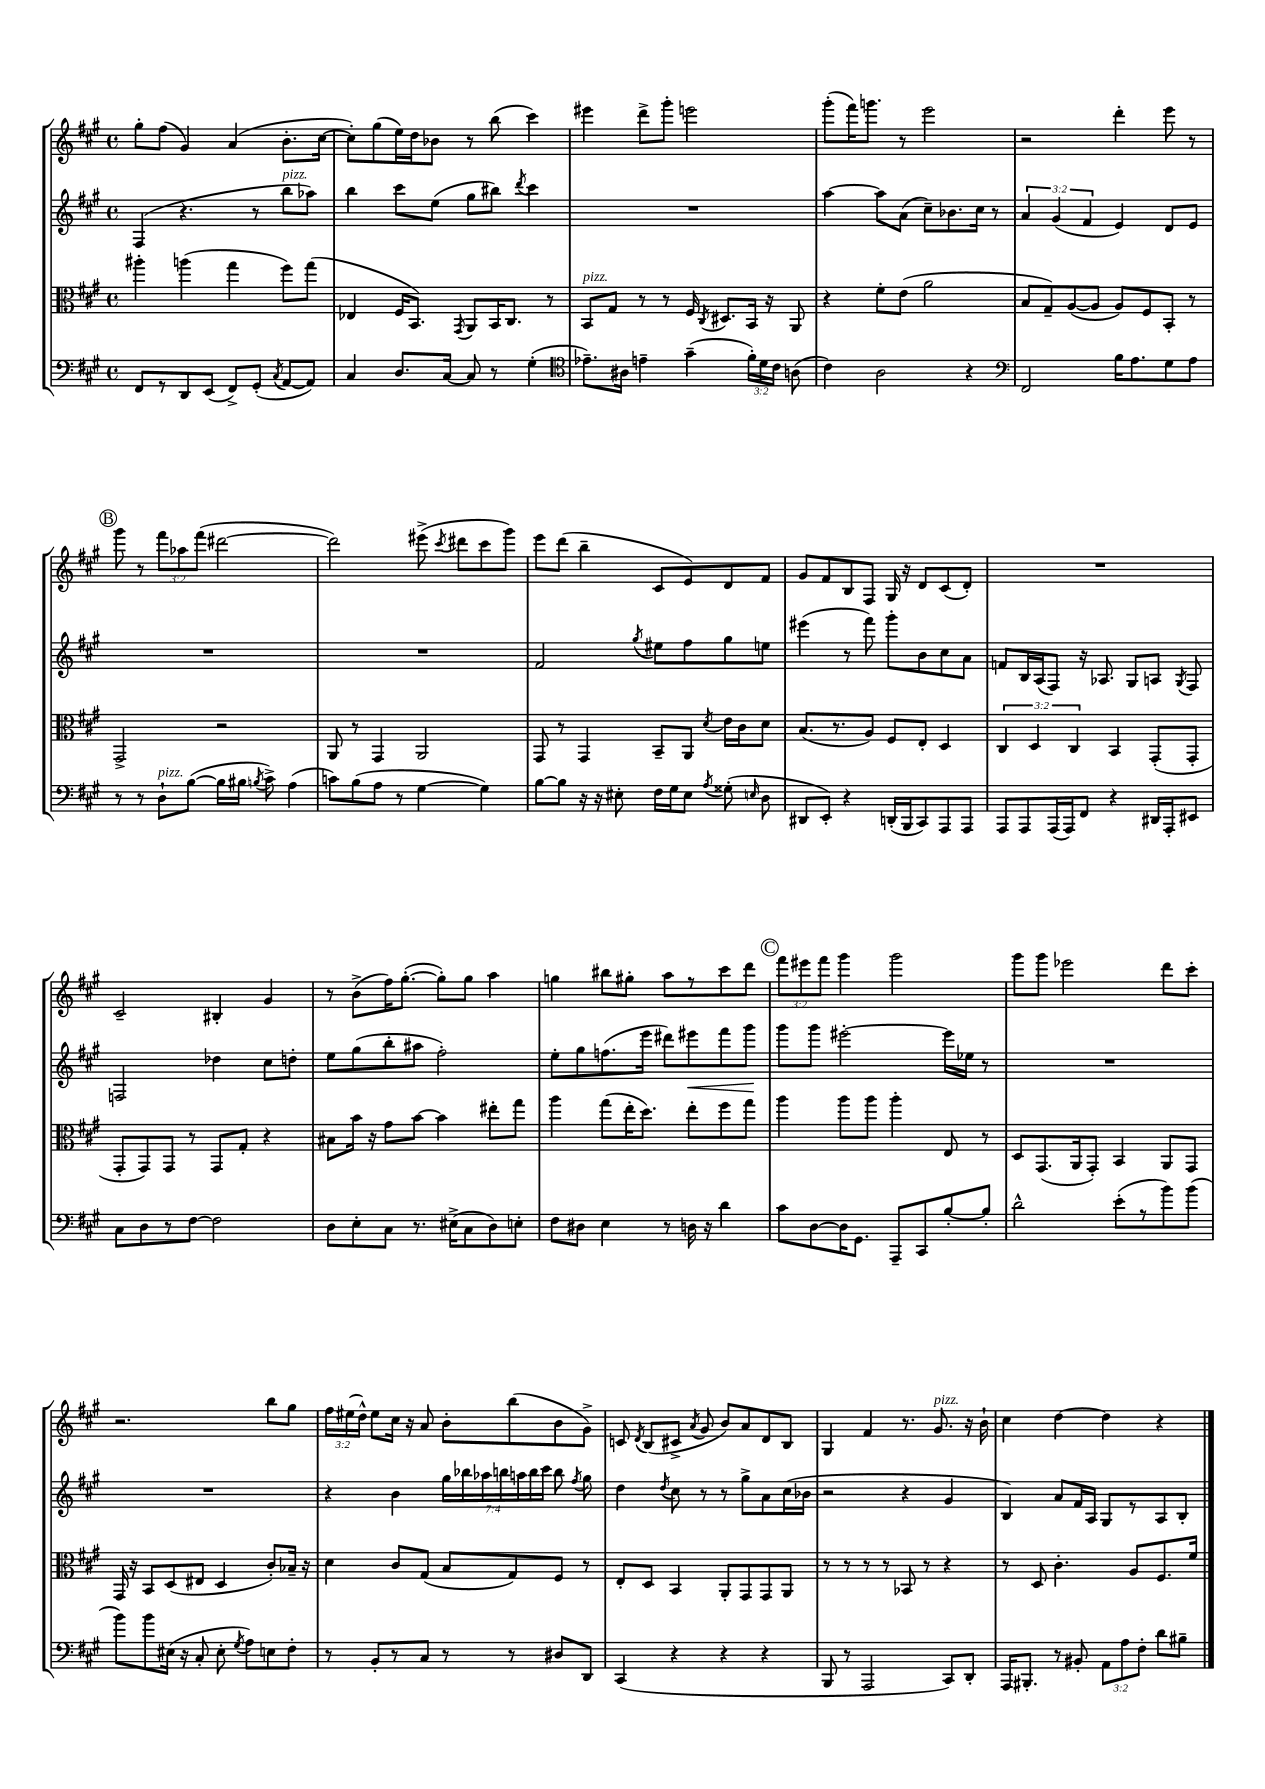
<<
\new StaffGroup <<
\new Staff = "s0" {
    \clef treble \key a \major \defaultTimeSignature \time 4/4 \override Staff.TupletNumber.text = #tuplet-number::calc-fraction-text
    \autoBeamOff gis''8[-. fis''8]( gis'4) a'4( b'8.[-. cis''16]~ |
    cis''8[-.) gis''8( e''16) d''16 bes'8] r8 b''8( cis'''4) |
    eis'''4 d'''8[-> gis'''8]-. e'''2 |
    gis'''8[-.( fis'''16) g'''8.] r8 e'''2 |
    r2 d'''4-. e'''8 r8 |
    \mark \markup { \circle "B" } gis'''8 r8 \tuplet 3/2 { fis'''8[ aes''8 fis'''8]( } dis'''2~ |
    dis'''2) eis'''8->( \acciaccatura { cis'''8 } dis'''8[ cis'''8 gis'''8]) |
    e'''8[ d'''8]( b''4-- cis'8[ e'8) d'8 fis'8] |
    gis'8[ fis'8 b8 fis8] gis16 r16 d'8[ cis'8( d'8]-.) |
    R1 |
    cis'2-- bis4-. gis'4 |
    r8 b'8[->( fis''16) gis''8.]~-.( gis''8[-.) gis''8] a''4 |
    g''4 bis''8[ gis''8]-. a''8[ r8 cis'''8 d'''8] |
    \mark \markup { \circle "C" } \tuplet 3/2 { fis'''8[ eis'''8 fis'''8] } gis'''4 gis'''2 |
    gis'''8[ gis'''8] ees'''2 d'''8[ cis'''8]-. |
    r2. b''8[ gis''8] |
    \tuplet 3/2 { fis''16[ eis''16( d''16]-^) } eis''8[ cis''16] r16 a'8 b'8[-. b''8( b'8 gis'8]->) |
    c'8 \acciaccatura { d'8 } b8[( cis'8]-> \acciaccatura { a'8 } gis'8 b'8[) a'8 d'8 b8] |
    gis4 fis'4 r8. gis'8.^\markup { \italic "pizz." } r16 b'16-! |
    cis''4 d''4~ d''4 r4 \bar "|." |
}
\new Staff = "s1" {
    \clef treble \key a \major \defaultTimeSignature \time 4/4 \override Staff.TupletNumber.text = #tuplet-number::calc-fraction-text
    \autoBeamOff fis4( r4. r8 b''8[^\markup { \italic "pizz." } aes''8]) |
    b''4 cis'''8[ e''8]( gis''8[ bis''8]) \acciaccatura { d'''8 } cis'''4 |
    R1 |
    a''4~ a''8[ a'8]( cis''8[--) bes'8. cis''16] r8 |
    \tuplet 3/2 { a'4 gis'4( fis'4 } e'4) d'8[ e'8] |
    \mark \markup { \circle "B" } R1 |
    R1 |
    fis'2 \acciaccatura { gis''8 } eis''8[ fis''8 gis''8 e''8] |
    eis'''4( r8 fis'''8) gis'''8[-. b'8 cis''8 a'8] |
    f'8[ b16 a16( fis8]) r16 aes8. gis8[ a8] \acciaccatura { gis8 } fis8 |
    f2 des''4 cis''8[ d''8]-. |
    e''8[ gis''8( b''8-. ais''8] fis''2-.) |
    e''8[-. gis''8 f''8.( e'''16] dis'''8[) eis'''8\< fis'''8 gis'''8]\! |
    \mark \markup { \circle "C" } gis'''8[ gis'''8] eis'''2~-. eis'''16[ ees''16] r8 |
    R1 |
    R1 |
    r4 b'4 \tuplet 7/4 { gis''16[ bes''16 aes''16 b''16 a''16 b''16 cis'''16] } b''8 \acciaccatura { fis''8 } gis''8 |
    d''4 \acciaccatura { d''8 } cis''8 r8 r8 gis''8[-> a'8 cis''16( bes'16] |
    r2 r4 gis'4 |
    b4) a'8[ fis'16 a16] gis8[ r8 a8 b8]-. \bar "|." |
}
\new Staff = "s2" {
    \clef alto \key a \major \defaultTimeSignature \time 4/4 \override Staff.TupletNumber.text = #tuplet-number::calc-fraction-text
    \autoBeamOff ais''4-. a''4( gis''4 fis''8[) gis''8]( |
    ees4 fis16[ b,8.]) \acciaccatura { gis,8 } a,8[ b,16 cis8.] r8 |
    b,8[^\markup { \italic "pizz." } gis8] r8 r8 fis16 \acciaccatura { cis8 } dis8.[ b,16] r16 a,8 |
    r4 fis'8[-. e'8]( a'2 |
    b8[ gis8--) a8~( a8] a8[) fis8 b,8]-. r8 |
    \mark \markup { \circle "B" } gis,2-> r2 |
    a,8 r8 gis,4 a,2 |
    gis,8 r8 gis,4 b,8[-- a,8] \acciaccatura { d'8 } e'16[ cis'16 d'8] |
    b8.[( r8. a8]) fis8[ e8]-. d4 |
    \tuplet 3/2 { cis4 d4 cis4 } b,4 gis,8[-.( gis,8]-. |
    gis,8[-. gis,8) gis,8] r8 gis,8[ gis8]-. r4 |
    bis8[ b'16] r16 gis'8[ b'8]~ b'4 eis''8[-. gis''8] |
    a''4 gis''8[( e''16-. d''8.]) e''8[-. fis''8 gis''8] |
    \mark \markup { \circle "C" } a''4 a''8[ a''8] a''4-. e8 r8 |
    d8[ gis,8.( a,16 gis,8]-.) b,4 a,8[ gis,8] |
    gis,16 r16 b,8[ d8( eis8] d4 cis'8[-.) bes16]-- r16 |
    d'4 cis'8[ gis8]( b8[ gis8) fis8] r8 |
    e8[-. d8] b,4 a,8[-. gis,8 gis,8 a,8] |
    r8 r8 r8 r8 bes,8 r8 r4 |
    r8 d8 cis'4.-. a8[ fis8. fis'16] \bar "|." |
}
\new Staff = "s3" {
    \clef bass \key a \major \defaultTimeSignature \time 4/4 \override Staff.TupletNumber.text = #tuplet-number::calc-fraction-text
    \autoBeamOff fis,8[ r8 d,8 e,8]( fis,8[->) gis,8]-.( \acciaccatura { cis8 } a,8[~ a,8]) |
    cis4 d8.[ cis16]~ cis8 r8 gis4-.( |
    \clef tenor ees'8.[--) ais16] e'4-- gis'4--( \tuplet 3/2 { fis'16[-.) d'16 cis'16] } a8( |
    cis'4) a2 r4 |
    \clef bass fis,2 b16[ a8. gis8 a8] |
    \mark \markup { \circle "B" } r8 r8 d8[-!^\markup { \italic "pizz." } b8]~( b16[ bis16] \acciaccatura { b8 } cis'8->) a4( |
    c'8[) b8( a8] r8 gis4~ gis4) |
    b8[~ b8] r16 r16 eis8-. fis16[ gis16 eis8] \acciaccatura { a8 } gisis8-.( \grace { e16 } d8 |
    dis,8[ e,8]-.) r4 d,16[-.( b,,16 cis,8) a,,8 a,,8] |
    a,,8[ a,,8 a,,16( a,,16) fis,8] r4 dis,16[ a,,16-. eis,8] |
    cis8[ d8 r8 fis8]~ fis2 |
    d8[ e8-. cis8] r8. eis16[->( cis8 d8) e8]-. |
    fis8[ dis8] e4 r8 d16 r16 d'4 |
    \mark \markup { \circle "C" } cis'8[ d8~ d16 gis,8.] a,,8[-- cis,8 b8~-. b8]-. |
    d'2-^ e'8[-.( r8 b'8) b'8]( |
    b'8[) b'8 eis16]( r16 cis8-. eis8-. \acciaccatura { gis8 } a8[) e8 fis8]-. |
    r8 b,8[-. r8 cis8] r8 r8 dis8[ d,8] |
    cis,4( r4 r4 r4 |
    b,,8 r8 a,,2 cis,8[) d,8]-. |
    a,,16[ bis,,8.]-. r8 bis,8-. \tuplet 3/2 { a,8[ a8 fis8]-. } d'8[ bis8]-- \bar "|." |
}
>>
>>
\layout { \context { \Score \remove "Bar_number_engraver" } }
